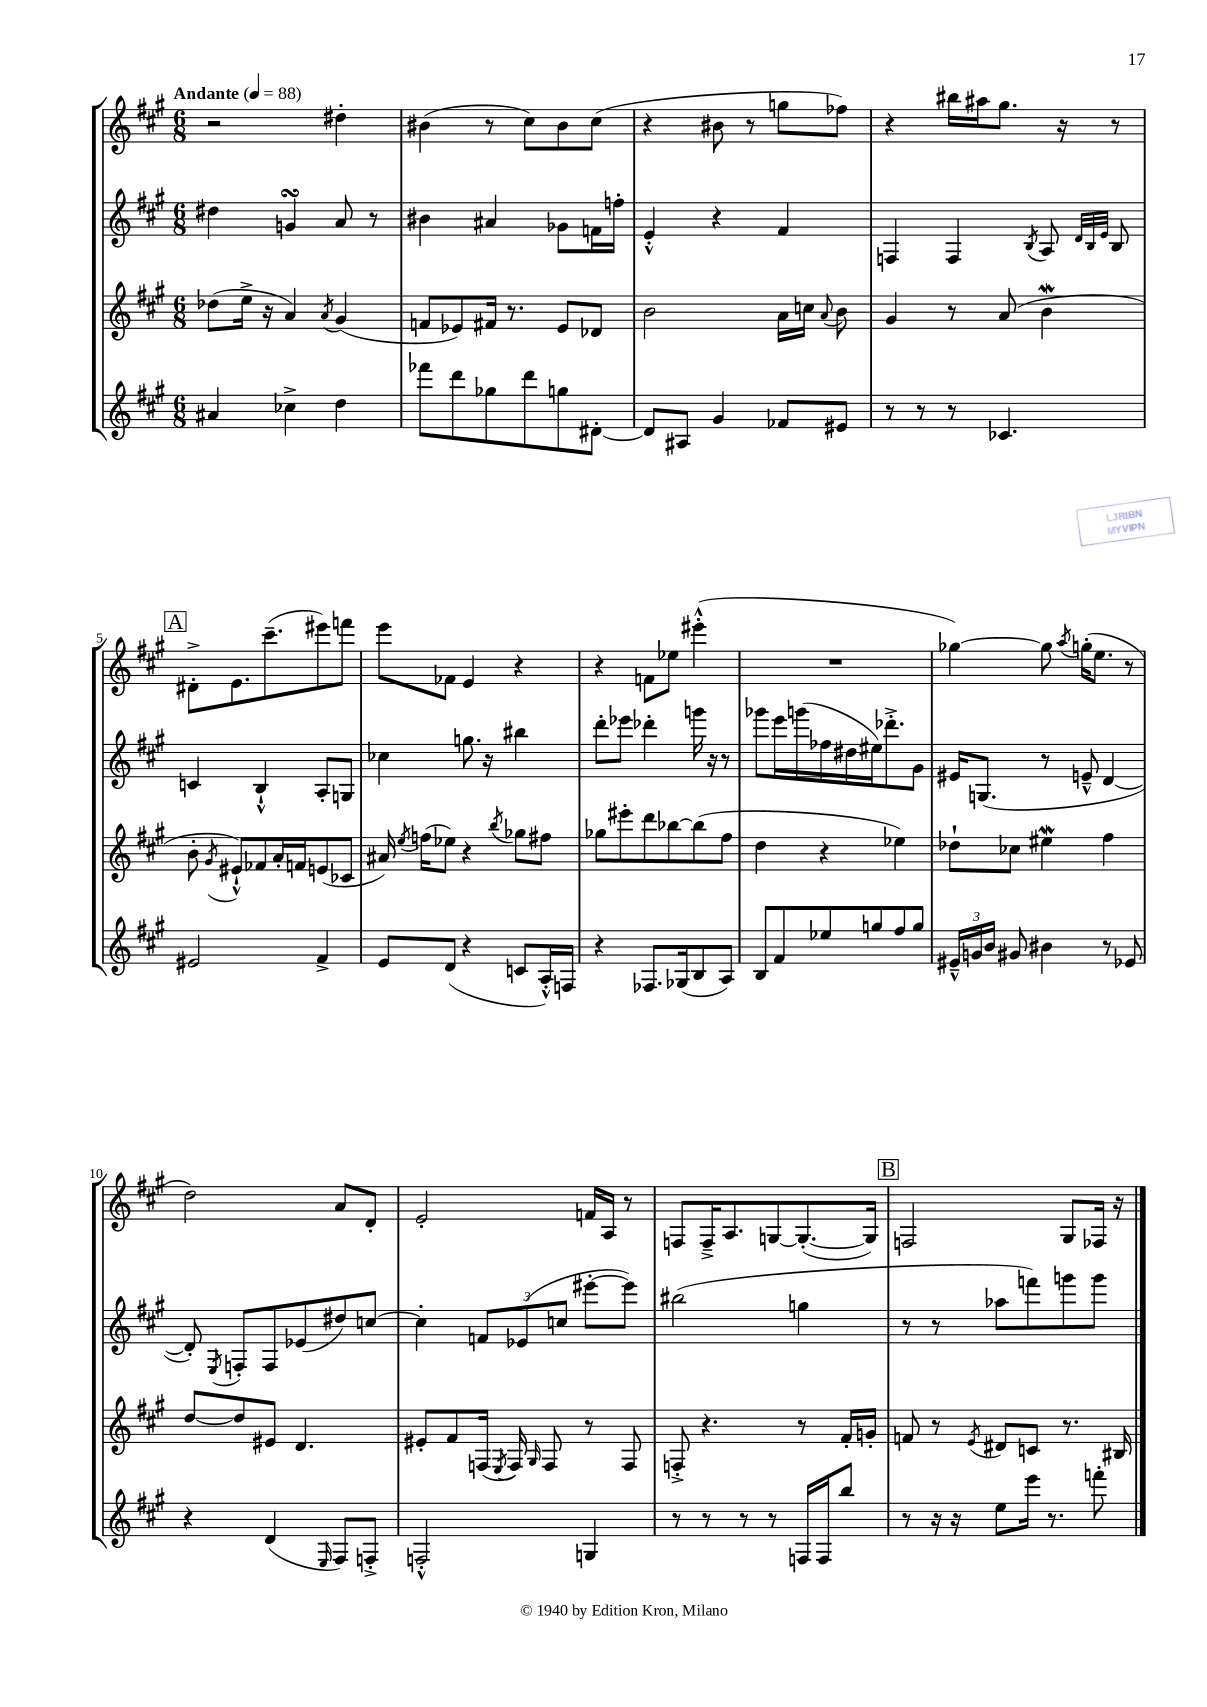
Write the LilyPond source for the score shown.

<<
\new StaffGroup <<
\new Staff = "s0" {
    \clef treble \key a \major \numericTimeSignature \time 6/8 \tempo "Andante" 4 = 88
    \autoBeamOff r2 dis''4-. |
    bis'4( r8 cis''8[) bis'8 cis''8]( |
    r4 bis'8 r8 g''8[ fes''8]) |
    r4 bis''16[ ais''16 gis''8.] r16 r8 |
    \mark \markup { \box "A" } dis'8[-.-> e'8. cis'''8.--( eis'''8) f'''8] |
    e'''8[ fes'8] e'4 r4 |
    r4 f'8[ ees''8] eis'''4-.-^( |
    R2. |
    ges''4~) ges''8 \acciaccatura { a''8 } g''16[-.( e''8.] r8 |
    d''2) a'8[ d'8]-. |
    e'2-. f'16[ a16] r8 |
    f8[ f16---> a8. g8~ g8.~-.( g16]) |
    \mark \markup { \box "B" } f2 gis8[ fes16] r16 \bar "|." |
}
\new Staff = "s1" {
    \clef treble \key a \major \numericTimeSignature \time 6/8
    \autoBeamOff dis''4 g'4\turn a'8 r8 |
    bis'4 ais'4 ges'8[ f'16 f''16]-. |
    e'4-.-^ r4 fis'4 |
    f4 f4 \acciaccatura { b8 } a8 \grace { d'32[ b32 e'32] } b8 |
    \mark \markup { \box "A" } c'4 b4-!-^ a8[-. g8] |
    ces''4 g''8. r16 bis''4 |
    d'''8[-. ees'''8] des'''4-. g'''16 r16 r8 |
    ges'''8[ e'''16 g'''16( fes''16 dis''16 eis''16) des'''8.-.-> gis'8] |
    eis'16[ g8.]( r8 e'8---^ d'4~ |
    d'8-.) \acciaccatura { e8 } f8[-. f8 ees'8( dis''8) c''8]~ |
    c''4-. \tuplet 3/2 { f'8[ ees'8( c''8] } eis'''8[~-. eis'''8]) |
    bis''2( g''4 |
    \mark \markup { \box "B" } r8 r8 aes''8[ f'''8) g'''8 g'''8] \bar "|." |
}
\new Staff = "s2" {
    \clef treble \key a \major \numericTimeSignature \time 6/8
    \autoBeamOff des''8[( e''16]-> r16 a'4) \acciaccatura { a'8 } gis'4( |
    f'8[ ees'8) fis'16] r8. ees'8[ des'8] |
    b'2 a'16[ c''16] \appoggiatura { a'8 } b'8 |
    gis'4 r8 a'8( b'4\mordent |
    \mark \markup { \box "A" } b'8-. \acciaccatura { gis'8 } eis'8[-!-^) fes'8 a'16-. f'16 e'8( ces'8] |
    ais'16) \acciaccatura { e''8 } f''16[( ees''8]) r4 \acciaccatura { b''8 } ges''8[ fis''8] |
    ges''8[ eis'''8-. d'''8 bes''8~ bes''8( fis''8] |
    d''4 r4 ees''4) |
    des''8[-! ces''8] eis''4\mordent fis''4 |
    d''8[~ d''8 eis'8] d'4. |
    eis'8[-. fis'8 f16]( \acciaccatura { e8 } f16) \grace { gis16 } f8 r8 f8 |
    f8-.-> r4. r8 fis'16[-. g'16]-. |
    \mark \markup { \box "B" } f'8 r8 \acciaccatura { e'8 } dis'8[ c'8] r8. bis16 \bar "|." |
}
\new Staff = "s3" {
    \clef treble \key a \major \numericTimeSignature \time 6/8
    \autoBeamOff ais'4 ces''4-> d''4 |
    fes'''8[ d'''8 ges''8 d'''8 g''8 dis'8]~-. |
    dis'8[ ais8] gis'4 fes'8[ eis'8] |
    r8 r8 r8 ces'4. |
    \mark \markup { \box "A" } eis'2 fis'4-> |
    e'8[ d'8]( r4 c'8[ a16-.-^) f16] |
    r4 fes8.[ ges16( b8 a8]) |
    b8[ fis'8 ees''8 g''8 fis''8 g''8] |
    \tuplet 3/2 { eis'16[---^ g'16 b'16] } gis'8 bis'4 r8 ees'8 |
    r4 d'4( \grace { e16 } fis8[) f8]-.-> |
    f2-.-^ g4 |
    r8 r8 r8 r8 f16[ f16 b''8] |
    \mark \markup { \box "B" } r8 r16 r16 e''8[ e'''16] r8. f'''8-. \bar "|." |
}
>>
>>
